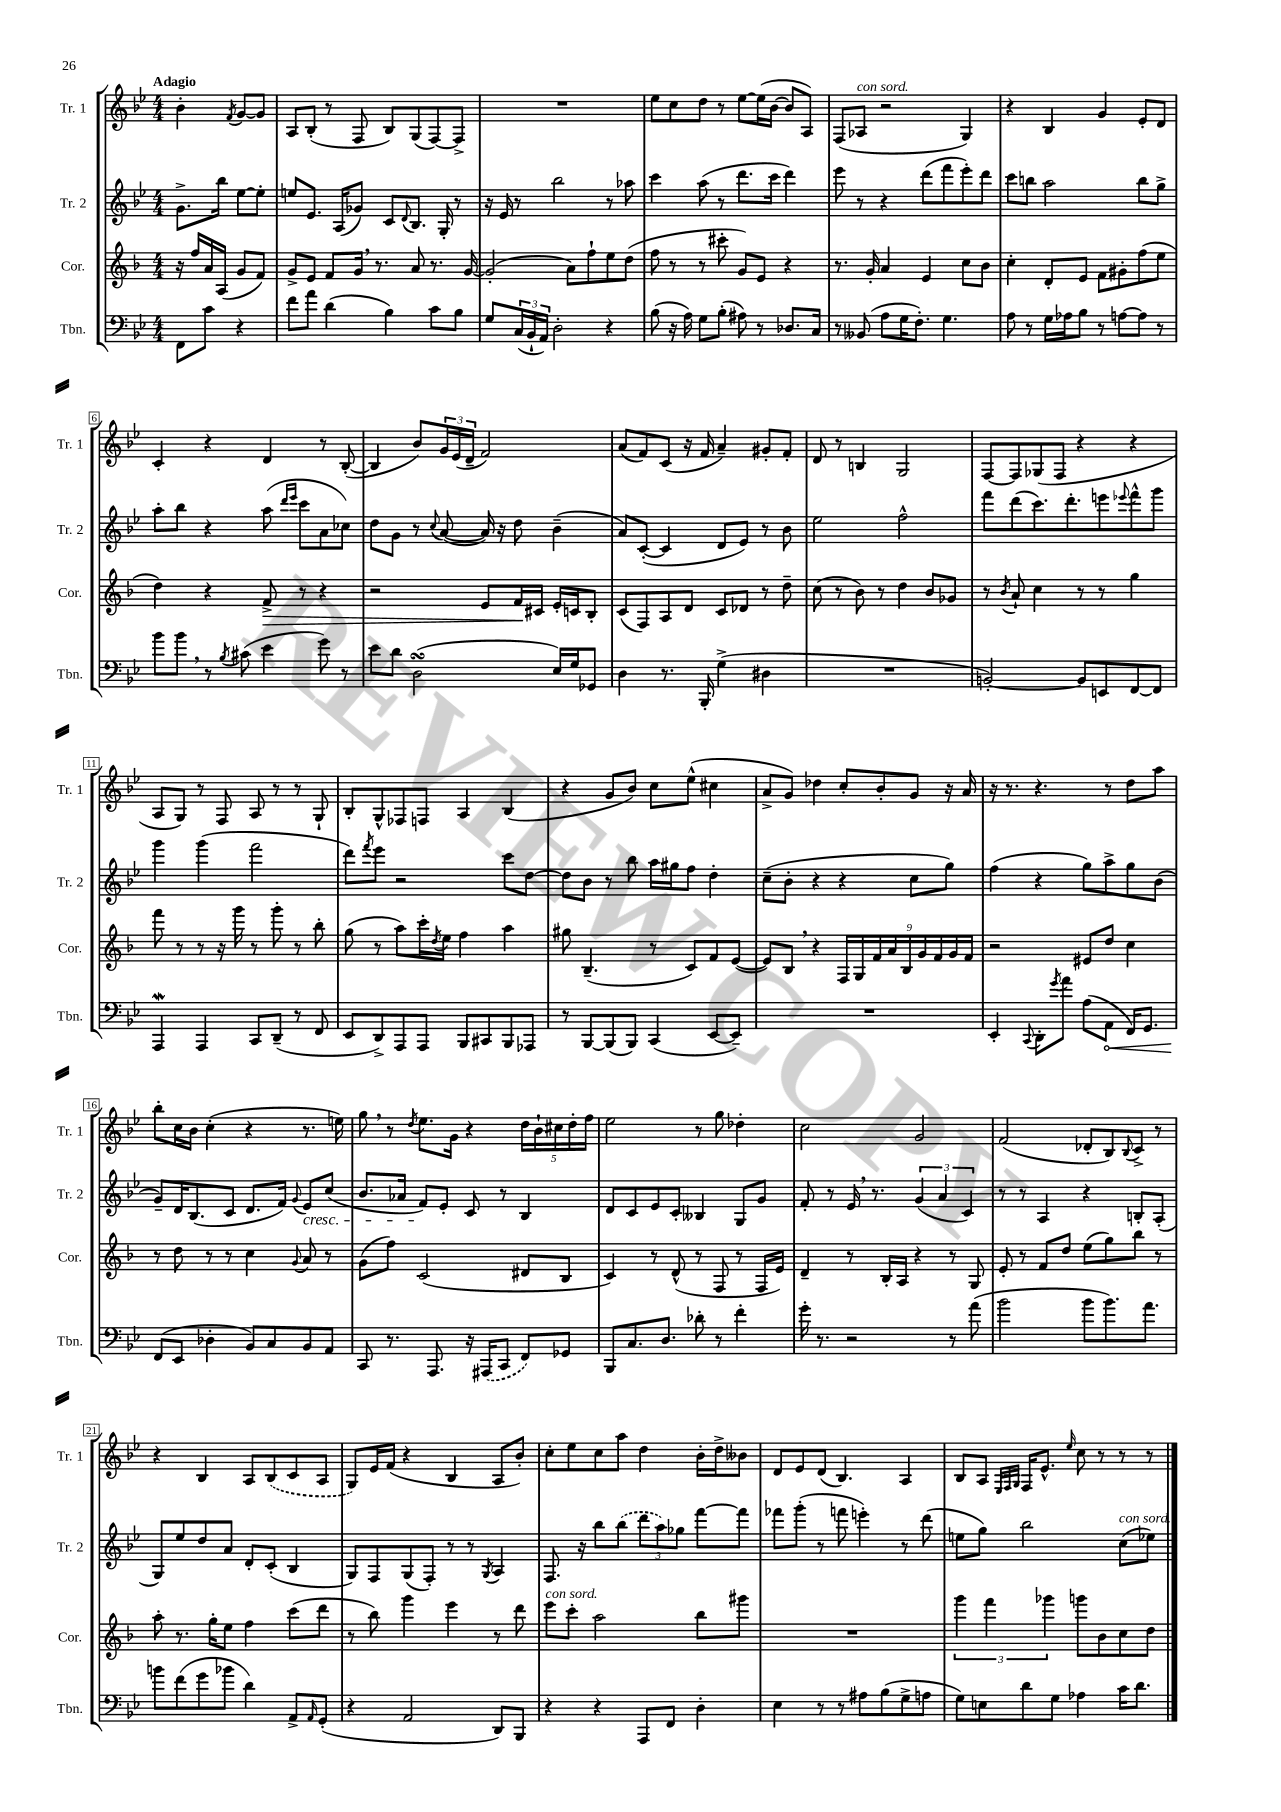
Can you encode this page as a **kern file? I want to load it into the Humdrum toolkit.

**kern	**dynam	**kern	**dynam	**kern	**kern
*part4	*part4	*part3	*part3	*part2	*part1
*staff4	*staff4	*staff3	*staff3	*staff2	*staff1
*I"Tbn.	*	*I"Cor.	*	*I"Tr. 2	*I"Tr. 1
*I'Tbn.	*	*I'Cor.	*	*I'Tr. 2	*I'Tr. 1
*clefF4	*	*clefG2	*	*clefG2	*clefG2
*k[b-e-]	*	*k[b-]	*	*k[b-e-]	*k[b-e-]
*M4/4	*	*M4/4	*	*M4/4	*M4/4
=	=	=	=	=	=
!	!	!	!	!	!LO:TX:a:B:t=Adagio
8FF\L	.	16r	.	8.g^\L	4b-'\
.	.	16ff/LL	.	.	.
8c\J	.	16a/	.	.	.
.	.	(16A/JJ	.	16bb-\Jk	.
.	.	.	.	.	8qf/
4r	.	8g/L	.	[8ee-\L	[8g/L
.	.	8f/J)	.	8ee-'\J]	8g/J]
=1	=1	=1	=1	=1	=1
8f\L	.	8g^/L	.	8een/L	8A/L
8a\J	.	8e/J	.	8.e-/J	(8B-'/J
(4d\	.	8f/L	.	.	8r
.	.	.	.	(16A/KL	.
.	.	16g,/Jk	.	8g-X/J)	8F/
.	.	8.r	.	.	.
4B-\)	.	.	.	8c/L	8B-/L)
.	.	.	.	8qqd/	.
.	.	8a/	.	8.B-/J	(8G/
8c\L	.	8.r	.	.	[8F/)
.	.	.	.	16G'/	.
8B-\J	.	.	.	8r	8F^/J]
.	.	[16g/	.	.	.
=2	=2	=2	=2	=2	=2
8G/L	.	(2g'/]	.	16r	1r
.	.	.	.	16e-/	.
(24C/L	.	.	.	8r	.
24BB-`/	.	.	.	.	.
24AA/JJ)	.	.	.	.	.
2D'\	.	.	.	2bb-\	.
.	.	8a\L)	.	.	.
.	.	8ff`\	.	.	.
4r	.	8ee\	.	8r	.
.	.	(8dd\J	.	8aa-X\	.
=3	=3	=3	=3	=3	=3
(8B-\	.	8ff\	.	4ccc\	8ee-\L
16r	.	8r	.	.	8cc\
16A\)	.	.	.	.	.
8G\L	.	8r	.	(8aa\	8dd\J
(8B-'\J	.	8ccc#X'\	.	8r	8r
8A#X\)	.	8g/L)	.	8.ddd\L	[8ee-\L
8r	.	8e/J	.	.	(16ee-\L]
.	.	.	.	16ccc\Jk	[16b-\JJ
8.D-X/L	.	4r	.	4ddd\)	8b-/L]
.	.	.	.	.	8A/J)
16C/Jk	.	.	.	.	.
=4	=4	=4	=4	=4	=4
8r	.	8.r	.	8eee-\	(8F/L
!	!	!	!	!	!LO:TX:a:i:t=con sord.
(8BB--X/	.	.	.	8r	8A-X/J
.	.	16g'/	.	.	.
8A\L	.	4a/	.	4r	2r
16G\K	.	.	.	.	.
8.F'\J)	.	.	.	.	.
.	.	4e/	.	(8ddd\L	.
4.G\	.	.	.	8fff\	.
.	.	8cc\L	.	8eee-'\)	4G/)
.	.	8b-\J	.	8ddd\J	.
=5	=5	=5	=5	=5	=5
8A\	.	4cc'\	.	8ccc\L	4r
8r	.	.	.	8bbn\J	.
16G\LL	.	8d'/L	.	2aa\	4B-/
16A-X\J	.	.	.	.	.
8B-\J	.	8e/J	.	.	.
8r	.	8f\L	.	.	4g/
[8An\L	.	8g#X'\	.	.	.
8A\J]	.	(8ff\	.	8bb\L	8e-'/L
8r	.	8ee\J	.	8gg^\J	8d/J
!!LO:LB:g=z
=6	=6	=6	=6	=6	=6
8b-\L	.	4dd\)	.	8aa'\L	4c'/
8b-,\J	.	.	.	8bb-\J	.
8r	.	4r	.	4r	4r
8qB-/	.	.	.	.	.
(8c#X\	.	.	.	.	.
!	!	!	!LO:HP:b	!	!
4e-\	.	8f^/	>	(8aa\	4d/
.	.	.	.	16qqddd/LL	.
.	.	.	.	16qqeee-/JJ	.
.	.	8r	.	8ccc\L	.
8g\)	.	4r	.	8a\	8r
8r	.	.	.	8cc-X\J)	([8B-'/
=7	=7	=7	=7	=7	=7
8e-\L	.	2r	.	8dd\L	4B-/]
8d\J	.	.	.	8g\J	.
(2DsSsS\	.	.	.	8r	8b-/L)
.	.	.	.	8qqcc/	.
.	.	.	.	([8a/	24g/L
.	.	.	.	.	(24e-/
.	.	.	.	.	24d~/JJ
.	.	8e/L	.	16a/])	2f/)
.	.	.	.	16r	.
.	.	16f/L	.	8dd\	.
.	.	16c#X/JJ	]	.	.
16E-/LL)	.	16e'/LL	.	(4b-~\	.
16G/J	.	16cn/J	.	.	.
8GG-X/J	.	8B-'/J	.	.	.
=8	=8	=8	=8	=8	=8
4D\	.	(8c/L	.	8a/L)	(8a/L
.	.	8F/)	.	([8c'/J	8f/)
8.r	.	8A/	.	4c/]	(8c/J
.	.	8d/J	.	.	16r
16BBB-'/	.	.	.	.	16f/
(4G^\	.	8c/L	.	8d/L	4a~/)
.	.	8d-X/J	.	8e-/J)	.
4D#X\	.	8r	.	8r	8g#X'/L
.	.	8dd~\	.	8b-\	8f'/J
=9	=9	=9	=9	=9	=9
1r	.	(8cc\	.	2ee-\	8d/
.	.	8r	.	.	8r
.	.	8b-\)	.	.	4Bn/
.	.	8r	.	.	.
.	.	4dd\	.	2ff^^\	2G/
.	.	8b-/L	.	.	.
.	.	8g-X/J	.	.	.
=10	=10	=10	=10	=10	=10
[2BBn'/)	.	8r	.	8fff\L	[8F/L
.	.	8qb-/	.	.	.
.	.	8a`/	.	(8ddd\	8F/]
.	.	4cc\	.	8.ccc\)	(8G-X/
.	.	.	.	.	8F/J
.	.	.	.	8.ddd'\	.
8BB/L]	.	8r	.	.	4r
8EEn/	.	8r	.	8eeen\	.
.	.	.	.	8qqeee-X/	.
[8FF/	.	4gg\	.	8fff^^\	4r
8FF/J]	.	.	.	8ggg\J	.
!!LO:LB:g=z
=11	=11	=11	=11	=11	=11
4AAAW/	.	8fff\	.	4ggg\	8A/L
.	.	8r	.	.	8G/J)
4AAA/	.	8r	.	(4ggg\	8r
.	.	16r	.	.	8F/
.	.	16ggg\	.	.	.
8CC/L	.	8r	.	2fff\	8A/
(8DD~/J	.	8ggg'\	.	.	8r
8r	.	8r	.	.	8r
8FF/	.	8bb-'\	.	.	8G`/
=12	=12	=12	=12	=12	=12
8EE-/L	.	(8gg\	.	8ddd\L)	8B-'/L
.	.	.	.	8qfff/	.
8DD^/)	.	8r	.	8eee-\J	8G^^/
8AAA/	.	8aa\L)	.	2r	8F-X/
8AAA/J	.	16ccc'\L	.	.	8Fn/J
.	.	8qdd/	.	.	.
.	.	16ee\JJ	.	.	.
8BBB-/L	.	4ff\	.	.	4A/
8CC#X/	.	.	.	.	.
8BBB-/	.	4aa\	.	8ccc\L	(4B-/
8AAA-X/J	.	.	.	[8dd\J	.
=13	=13	=13	=13	=13	=13
8r	.	8gg#X\	.	8dd\L]	4r
[8BBB-/L	.	(4.B-~/	.	8b-\J	.
(8BBB-/]	.	.	.	8r	8g/L
8BBB-/J)	.	.	.	8bb-\	8b-/J)
(4CC/	.	8r	.	16aa\LL	8cc\L
.	.	.	.	16gg#X\J	.
.	.	8c/L)	.	8ff\J	(8ee-^^\J
[8EE-/L	.	8f/	.	4dd'\	4cc#X\
8EE-~/J])	.	([8e/J	.	.	.
=14	=14	=14	=14	=14	=14
1r	.	8e/L])	.	(8cc~\L	8a^/L
.	.	8B-,/J	.	8b-'\J	8g/J)
.	.	4r	.	4r	4dd-X\
.	.	18F/LL	.	4r	8cc'/L
.	.	18G/	.	.	.
.	.	18f/	.	.	.
.	.	.	.	.	8b-'/
.	.	18a/	.	.	.
.	.	18B-/	.	.	.
.	.	.	.	8cc\L	8g/J
.	.	18g/	.	.	.
.	.	18f/	.	.	.
.	.	.	.	8gg\J)	16r
.	.	18g/	.	.	.
.	.	.	.	.	16a/
.	.	18f/JJ	.	.	.
=15	=15	=15	=15	=15	=15
4EE-'/	.	2r	.	(4ff\	16r
.	.	.	.	.	8.r
8qqCC/	.	.	.	.	.
8DD'\L	.	.	.	4r	4.r
8qg/	.	.	.	.	.
8a\J	.	.	.	.	.
(8A\L	.	8e#X/L	.	8gg\L)	.
!	!LO:HP:b	!	!	!	!
8AA\J	<	8dd/J	.	8aa^\	8r
16FF/KL)	.	4cc\	.	8gg\	8dd\L
8.GG/J	.	.	.	.	.
.	.	.	.	(8b-\J	8aa\J
!!LO:LB:g=z
=16	=16	=16	=16	=16	=16
(8FF/L	.	8r	.	8g~/L)	8bb-'\L
8EE-/J	[	8dd\	.	16d/K	16cc\L
.	.	.	.	(8.B-/	16b-\JJ
4D-X'\	.	8r	.	.	(4cc'\
.	.	8r	.	8c/J	.
8BB-/L)	.	4cc\	.	8.d/L	4r
8C/	.	.	.	.	.
.	.	.	.	16f/Jk)	.
.	.	8qqg/	.	8qqg/	.
!	!	!	!	!LO:TX:b:i:t=cresc.	!
8BB-/	.	8a/	.	8e-/L	8.r
8AA/J	.	8r	.	(8cc/J	.
.	.	.	.	.	16een\)
=17	=17	=17	=17	=17	=17
8CC/	.	(8g\L	.	8.b-/L	8gg,\
8.r	.	8ff\J)	.	.	8r
.	.	.	.	16a-X/Jk	.
.	.	.	.	.	8qdd/
.	.	(2c/	.	8f/L)	8.ee-\L
8.AAA/	.	.	.	.	.
.	.	.	.	8e-'/J	.
.	.	.	.	.	16g\Jk
16r	.	.	.	8c/	4r
(16AAA#X/KL	.	.	.	.	.
8CC/J	.	.	.	8r	.
8FF/L)	.	8d#X/L	.	4B-/	20dd\LL
.	.	.	.	.	20b-`\
.	.	.	.	.	20cc#X\
8GG-X/J	.	8B-/J	.	.	.
.	.	.	.	.	20dd'\
.	.	.	.	.	20ff\JJ
=18	=18	=18	=18	=18	=18
8BBB-/L	.	4c/)	.	8d/L	2ee-\
8.C/	.	.	.	8c/	.
.	.	8r	.	8e-/	.
8.D/J	.	.	.	.	.
.	.	(8d^^/	.	8c'/J	.
8d-X'\	.	8r	.	4B--X/	8r
8r	.	8F/	.	.	8gg\
4f'\	.	8r	.	8G/L	4dd-X'\
.	.	16F/LL	.	8g/J	.
.	.	16e/JJ)	.	.	.
=19	=19	=19	=19	=19	=19
16g'\	.	4d~/	.	8f'/	2cc\
8.r	.	.	.	.	.
.	.	.	.	8r	.
2r	.	8r	.	16e-,/	.
.	.	.	.	8.r	.
.	.	16B-'/LL	.	.	.
.	.	16A/JJ	.	.	.
.	.	4r	.	(6g/	2g/
.	.	.	.	6a/	.
8r	.	8r	.	.	.
.	.	.	.	6c/)	.
(8a\	.	8G/	.	.	.
=20	=20	=20	=20	=20	=20
2b-\	.	8e'/	.	8r	(2f/
.	.	8r	.	8r	.
.	.	8f/L	.	4A/	.
.	.	8dd/J	.	.	.
8b-\L	.	(8ee\L	.	4r	8d-X'/L
8.b-\)	.	8gg\)	.	.	8B-/)
.	.	.	.	.	8qqB-/
.	.	8bb-\J	.	8Bn'/L	8c^/J
8.a\J	.	.	.	.	.
.	.	8r	.	(8A'/J	8r
!!LO:LB:g=z
=21	=21	=21	=21	=21	=21
8bn\L	.	8aa'\	.	8G/L)	4r
(8f\	.	8.r	.	8ee-/	.
8g\	.	.	.	8dd/	4B-/
.	.	16gg'\KL	.	.	.
8b-X\J	.	8ee\J	.	8a/J	.
4d\)	.	4ff\	.	8d'/L	8A/L
.	.	.	.	(8c'/J	(8B-/
8AA^/L	.	(8ccc\L	.	4B-/	8c/
16qqAA/	.	.	.	.	.
(8GG'/J	.	8ddd\J	.	.	8A/J
=22	=22	=22	=22	=22	=22
4r	.	8r	.	8G/L)	8G/L)
.	.	8bb-\)	.	8F/	16e-/L
.	.	.	.	.	(16f/JJ
2AA/	.	4ggg\	.	(8G/	4r
.	.	.	.	8F'/J)	.
.	.	4eee\	.	8r	4B-/
.	.	.	.	8r	.
.	.	.	.	8qG/	.
8DD/L)	.	8r	.	4A/	8A/L
8BBB-/J	.	8ddd\	.	.	8b-'/J)
=23	=23	=23	=23	=23	=23
!	!	!LO:TX:a:i:t=con sord.	!	!	!
4r	.	8eee\L	.	8.F/	8cc'\L
.	.	8ccc'\J	.	.	8ee-\
.	.	.	.	16r	.
4r	.	2aa\	.	8bb-\L	8cc\
.	.	.	.	(8bb-\J	8aa\J
8AAA/L	.	.	.	12ddd\L	4dd\
.	.	.	.	12aa\)	.
8FF/J	.	.	.	.	.
.	.	.	.	12gg-X\J	.
4D'\	.	8bb-\L	.	[8fff\L	16b-'\LL
.	.	.	.	.	16dd^\J
.	.	8ggg#X\J	.	8fff\J]	8b--X\J
=24	=24	=24	=24	=24	=24
4E-\	.	1r	.	8fff-X\L	8d/L
.	.	.	.	(8ggg'\J	8e-/
8r	.	.	.	8r	(8d/J
8r	.	.	.	8fffn\	4.B-/)
8A#X\L	.	.	.	4eeen'\)	.
(8B-\	.	.	.	.	.
8G^\	.	.	.	8r	4A/
8An\J	.	.	.	(8ddd\	.
=25	=25	=25	=25	=25	=25
8G\L)	.	6ggg\	.	8een\L	8B-/L
8En\	.	.	.	8gg\J)	8A/J
.	.	6fff\	.	.	.
.	.	.	.	.	32qqE-/LLL
.	.	.	.	.	32qqF/
.	.	.	.	.	32qqG/JJJ
8d\	.	.	.	2bb-\	16F/KL
.	.	.	.	.	8.e-^^/J
.	.	6ggg-X\	.	.	.
8G\J	.	.	.	.	.
.	.	.	.	.	16qqee-/
4A-X\	.	8gggn\L	.	.	8cc\
.	.	8b-\	.	.	8r
!	!	!	!	!LO:TX:a:i:t=con sord.	!
16c\KL	.	8cc\	.	(8cc\L	8r
8.d\J	.	.	.	.	.
.	.	8dd\J	.	8ee-X\J)	8r
==	==	==	==	==	==
*-	*-	*-	*-	*-	*-
